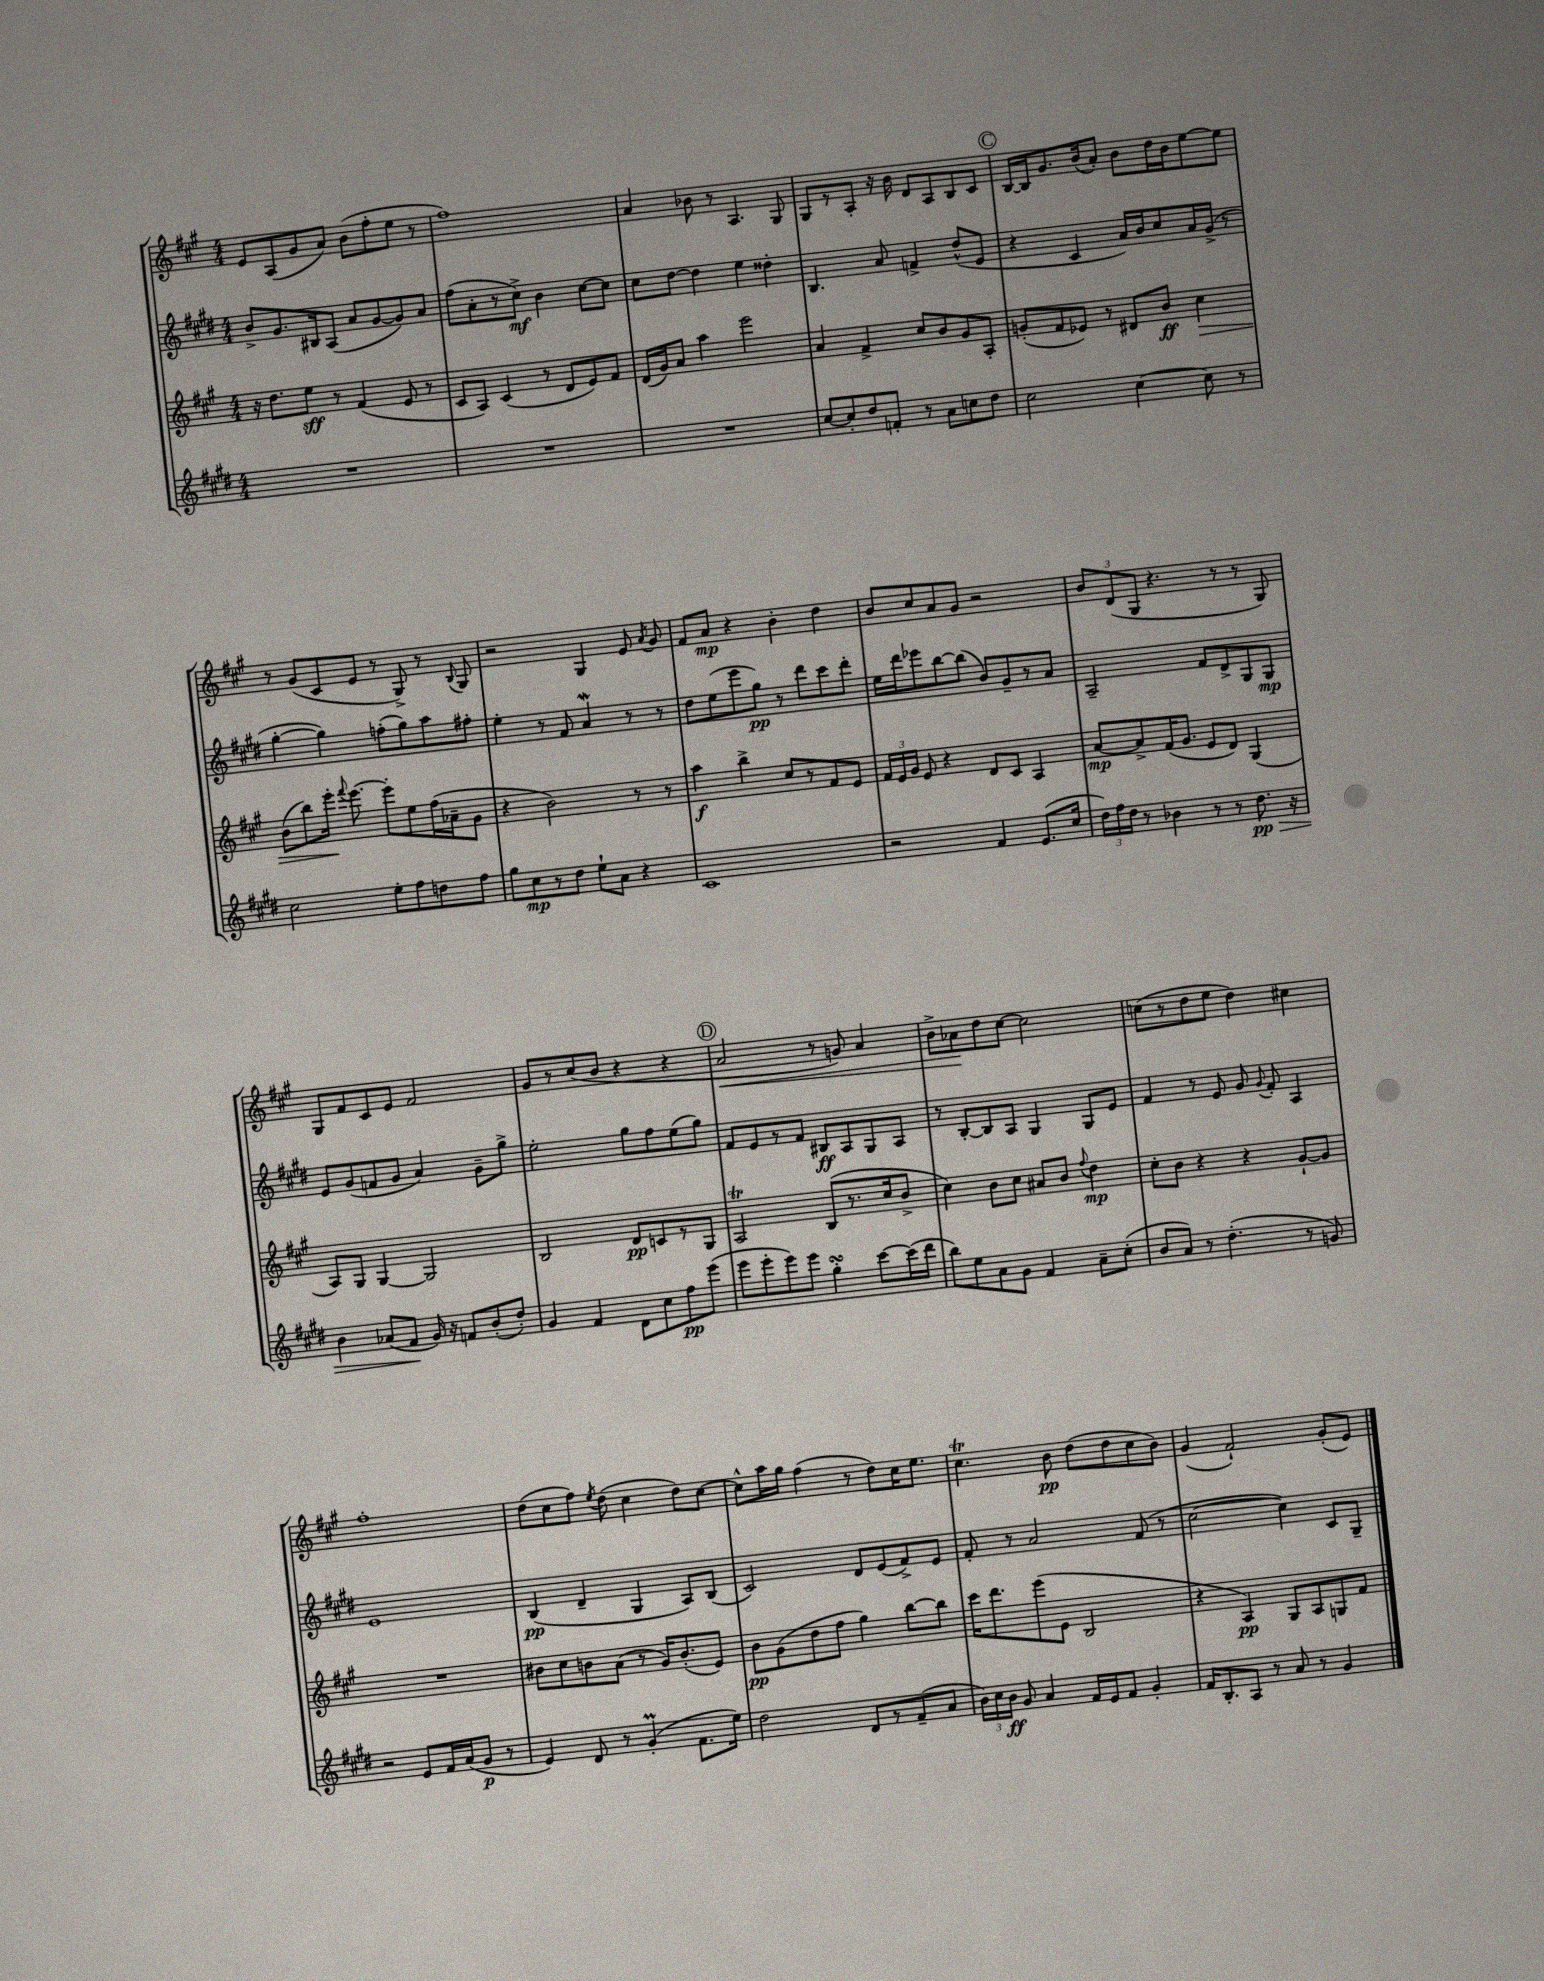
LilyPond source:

<<
\new StaffGroup <<
\new Staff = "s0" {
    \clef treble \key a \major \numericTimeSignature \time 4/4
    \autoBeamOff e'8[ a8( gis'8 a'8]) b'8[( fis''8-. e''8] r8 |
    fis''1) |
    a'4 bes'8 r8 a4. gis8 |
    gis8[ r8 a8]-. r16 b'16 d'8[ a8 b8 cis'8] |
    \mark \markup { \circle "C" } b16[~ b16 gis'8. b'16( a'8]-.) b'8[ d''16 b'16 e''8~ e''8] |
    r8 gis'8[( cis'8 e'8] r8 gis8->) r8 \appoggiatura { b8 } gis8 |
    r2 gis4 e'8 \acciaccatura { a'8 } gis'8 |
    fis'8[ a'8]\mp r4 b'4-. d''4 |
    b'8[ cis''8 a'8 gis'8] r2 |
    \tuplet 3/2 { b'8[ d'8( gis8] } r4. r8 r8 gis8) |
    gis8[ fis'8 cis'8 e'8] fis'2 |
    gis'8[ r8 cis''8( b'8] r4 r4 |
    \mark \markup { \circle "D" } a'2\< r8 g'8) a'4 |
    b'8[-> aes'8\! d''8 cis''8]~ cis''2 |
    c''8[( r8 d''8 e''8] d''4) cis''4 |
    fis''1-. |
    d''8[( cis''8 fis''8]) \acciaccatura { e''8 } d''8( cis''4 d''8[) cis''8]~ |
    cis''8[-^ a''16 gis''16] fis''4( r8 d''8[) cis''16 e''8.] |
    cis''4.\trill b'8\pp d''8[( d''8 cis''8 b'8]) |
    gis'4( fis'2-!) gis'8[-.( e'8]) \bar "|." |
}
\new Staff = "s1" {
    \clef treble \key e \major \numericTimeSignature \time 4/4
    \autoBeamOff b'8[-> gis'8. bis16 a8]( a'8[ gis'8~ gis'8) a'8] |
    fis''8[( a'8-. r8 cis''8]->\mf) b'4 cis''8[~ cis''8] |
    cis''8[ dis''8]~ dis''4 e''4 disis''4-. |
    b4. a'8 f'4-> dis''8[-^( e'8] |
    \mark \markup { \circle "C" } r4 cis'4 a'16[) b'16 cis''8 a'16 gis'16]->( r8 |
    gis''4~-. gis''4) f''8[-.( gis''8) a''8 fis''8]-. |
    e''4-. r8 fis'8 a'4\mordent r8 r8 |
    dis''8[ e''8( e'''8 gis''8]\pp) r8 dis'''8[ cis'''8 dis'''8]-. |
    e''16[ dis'''16 ees'''8 b''8~ b''8]( b'8[) gis'8-- r8 a'8] |
    a2-- fis'8[ dis'8-> gis8 gis8]\mp |
    e'8[ gis'8( f'8 gis'8] a'4) gis'8[-- gis''8]-> |
    e''2-. gis''8[ fis''8 e''8( gis''8]) |
    \mark \markup { \circle "D" } fis'8[ e'8 r8 fis'8] bis8[\ff a8 gis8 a8] |
    r8 b8[~-. b8 a8] gis4 gis8[ e'8] |
    fis'4 r8 e'8 gis'8 \appoggiatura { gis'8 } fis'8-. a4 |
    e'1 |
    b4\pp( dis'4-- gis4 a8[) b8]( |
    cis'2) dis'8[ e'8( fis'8->) e'8] |
    fis'8-. r8 a'2 fis'8( r8 |
    cis''2~ cis''4) cis'8[ gis8]-- \bar "|." |
}
\new Staff = "s2" {
    \clef treble \key a \major \numericTimeSignature \time 4/4
    \autoBeamOff r16 d''8.[ e''8]\sff r8 fis'4( e'8 r8 |
    cis'8[ a8]) cis'4( r8 d'8[ e'8) fis'8] |
    d'16[( gis'16) a'8] a''4 e'''2 |
    a'4 fis'4-> cis''8[ b'8 gis'8 a8]-. |
    \mark \markup { \circle "C" } g'8[-.( fis'8 ees'8]) r8 dis'8[ b'8]\ff cis''4\> |
    b'8[( b''8) e'''16]-.\! \appoggiatura { fis'''8 } e'''8.~ e'''8[-. e''8 fis''16( aes'16-- gis'8] |
    r4 b'2) r8 r8 |
    a''4\f b''4-> cis''8[ r8 fis'8 e'8] |
    \tuplet 3/2 { fis'16[ e'16 gis'16] } e'8 r4 d'8[ cis'8] a4 |
    a'8[~\mp a'8-> fis'16( gis'8.] e'8[ d'8]) gis4( |
    a8[) gis8] gis4~ gis2 |
    b2 d'8[\pp c'8 r8 gis8] |
    \mark \markup { \circle "D" } a2\trill b8[( r8. cis''16 b'8]-> |
    cis''4) b'8[ cis''8] ais'8[ b'8] \appoggiatura { fis''8 } d''4\mp |
    cis''8[-. b'8] r4 r4 gis'8[~-! gis'8] |
    R1 |
    bis'8[ cis''8 b'8 a'8]( r8 gis'16[) b'8.-.( e'8]) |
    b'8[\pp gis'8( d''8 fis''8] gis''4) b''8[~ b''8] |
    cis'''16[ d'''8. e'''8( e'8] b2 |
    r4 a4\pp) gis8[ a8 g8 fis'8] \bar "|." |
}
\new Staff = "s3" {
    \clef treble \key e \major \numericTimeSignature \time 4/4
    \autoBeamOff R1 |
    R1 |
    R1 |
    cis''8[~ cis''8-. dis''8 f'8]-. r8 a'8[ c''8 dis''8] |
    \mark \markup { \circle "C" } cis''2 cis''4~ cis''8 r8 |
    cis''2 e''8[-. fis''8 d''8 fis''8] |
    gis''8[ cis''8\mp r8 dis''8] e''8[-! a'8] r4 |
    cis'1 |
    r2 fis'4 e'8.[( cis''16] |
    \tuplet 3/2 { dis''16[) fis''16 dis''16] } r8 bes'4 r8 r8 dis''8.\pp\> r16 |
    b'4 aes'8[( fis'8]\! gis'16) r16 f'8[ b'8-.( dis''8]-.) |
    gis'4 fis'4 dis'8[ cis''8 fis''8\pp e'''8]( |
    \mark \markup { \circle "D" } e'''8[ e'''8-. e'''8) e'''8] gis''4-.\turn cis'''8[~ cis'''16( dis'''16] |
    b''8[) e''8 a'8 gis'8] fis'4 a'8[-- cis''8]-.( |
    b'8[ a'8]) r8 dis''4.-.( r8 g'8) |
    r2 e'8[ fis'16 a'16( gis'8]\p r8 |
    e'4) dis'8 r8 gis'4-.\prall( fis'8.[ e''16]) |
    dis''2 dis'8[ r8 fis'8--( a'8] |
    \tuplet 3/2 { b'16[) cis''16 b'16]\ff } gis'8 a'4 fis'16[ e'16 fis'8] gis'4-. |
    fis'16[ b8.-. a8] r8 a'8 r8 gis'4 \bar "|." |
}
>>
>>
\layout { \context { \Score \remove "Bar_number_engraver" } }
